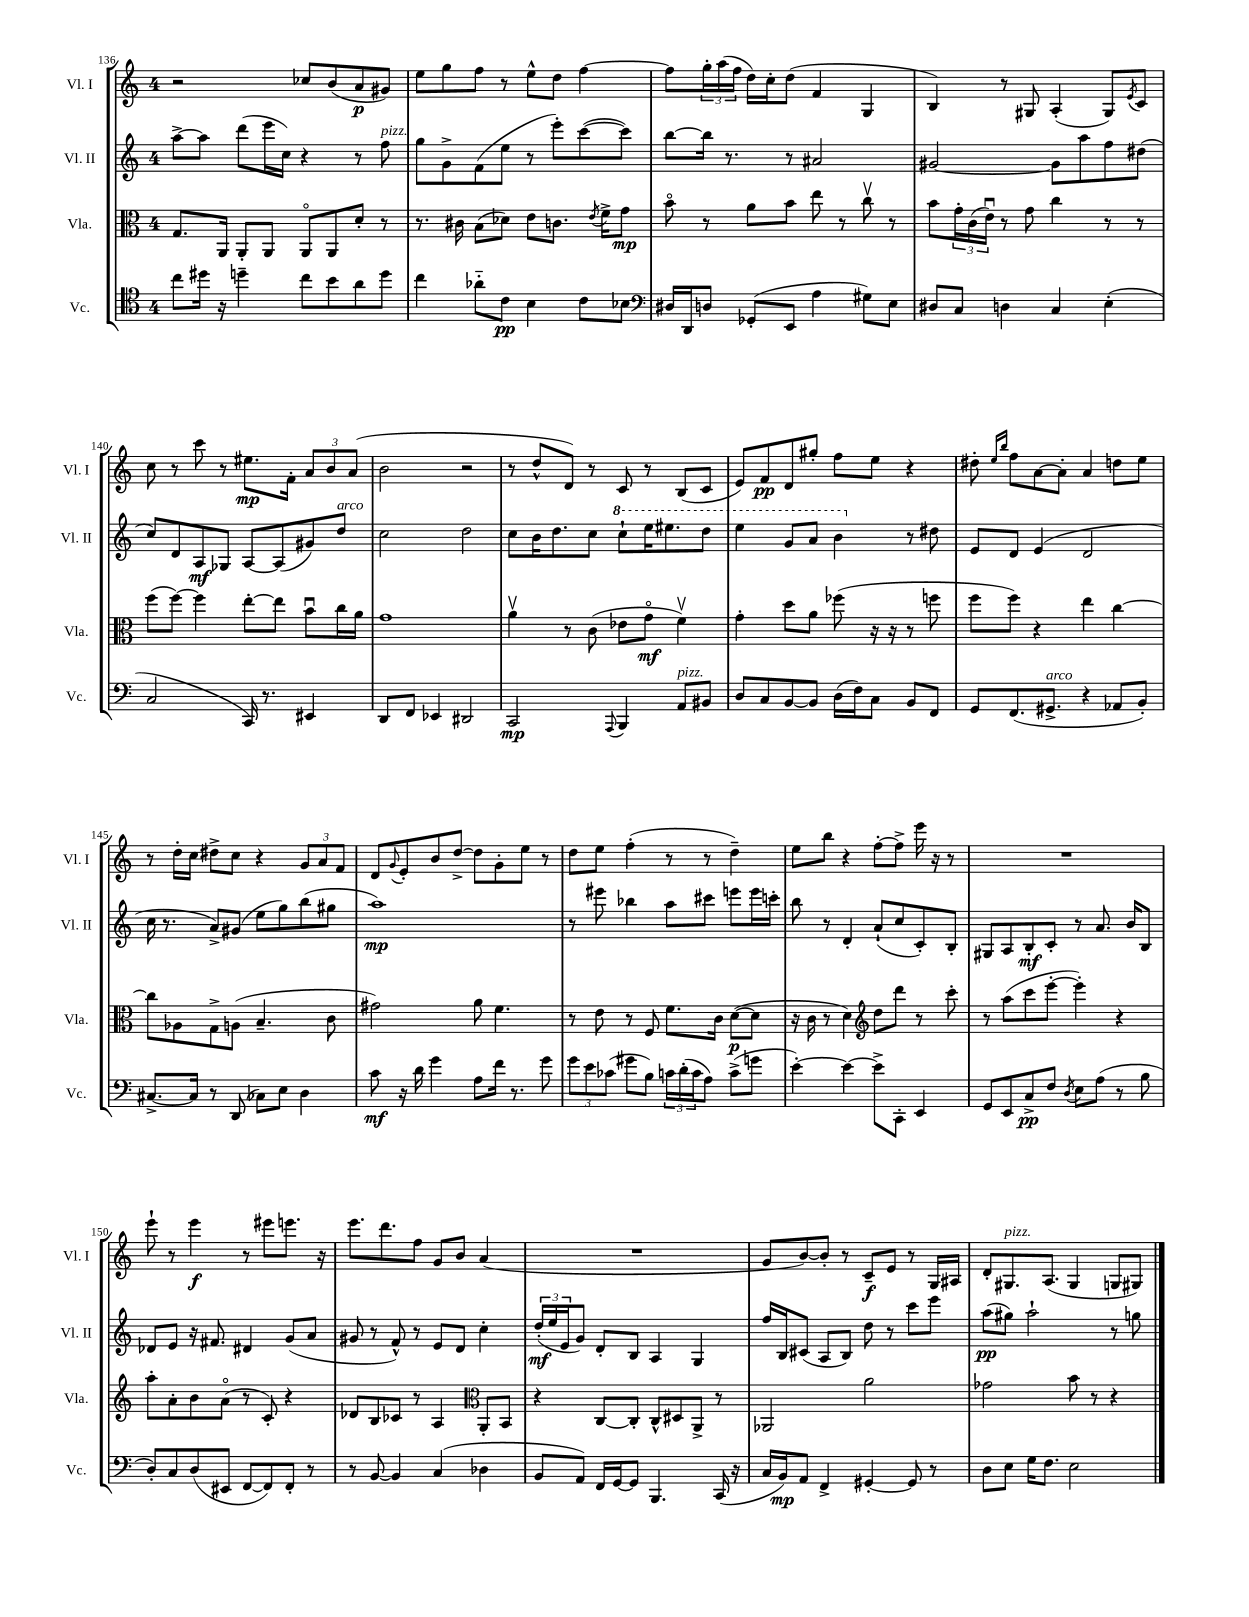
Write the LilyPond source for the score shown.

<<
\new StaffGroup <<
\new Staff = "s0" \with { instrumentName = "Vl. I" shortInstrumentName = "Vl. I" } {
    \clef treble \key c \major \once \override Staff.TimeSignature.style = #'single-digit \time 4/4
    r2 ces''8 b'8( a'8\p gis'8) |
    e''8 g''8 f''8 r8 e''8-^ d''8 f''4~ |
    f''8 \tuplet 3/2 { g''16-. a''16( f''16 } d''16) c''16-. d''8( f'4 g4 |
    b4) r8 gis8 a4-.( gis8) \acciaccatura { e'8 } c'8 |
    c''8 r8 c'''8 r8 eis''8.\mp f'16-. \tuplet 3/2 { a'8 b'8 a'8( } |
    b'2 r2 |
    r8 d''8-^ d'8) r8 c'8 r8 b8( c'8 |
    e'8) f'8\pp d'8 gis''8-. f''8 e''8 r4 |
    dis''8-. \grace { e''16 b''16 } f''8 a'8~ a'8-. a'4 d''8 e''8 |
    r8 d''16-. c''16 dis''8-> c''8 r4 \tuplet 3/2 { g'8 a'8 f'8 } |
    d'8 \appoggiatura { g'8 } e'8-. b'8 d''8~-> d''8 g'8-. e''8 r8 |
    d''8 e''8 f''4-.( r8 r8 d''4--) |
    e''8 b''8 r4 f''8~-. f''8-> e'''16 r16 r8 |
    R1 |
    e'''8-! r8 e'''4\f r8 eis'''8 e'''8. r16 |
    e'''8. d'''8. f''8 g'8 b'8 a'4( |
    R1 |
    g'8 b'8~) b'8-. r8 c'8--\f e'8 r8 g16 ais16 |
    d'8-. gis8.^\markup { \italic "pizz." } a8.( gis4 g8 gis8) \bar "|." |
}
\new Staff = "s1" \with { instrumentName = "Vl. II" shortInstrumentName = "Vl. II" } {
    \clef treble \key c \major \once \override Staff.TimeSignature.style = #'single-digit \time 4/4
    a''8~-> a''8 d'''8( e'''16 c''16) r4 r8 f''8^\markup { \italic "pizz." } |
    g''8 g'8-> f'8( e''8 r8 e'''8-.) c'''8~( c'''8) |
    b''8~ b''16 r8. r8 ais'2 |
    gis'2~ gis'8 a''8 f''8 dis''8( |
    c''8) d'8 a8\mf ges8 a8~ a8( gis'8) d''8^\markup { \italic "arco" } |
    c''2 d''2 |
    c''8 b'16 d''8. c''8 \ottava #1 c'''8-! e'''16 eis'''8. d'''8 |
    e'''4 g''8 a''8 b''4 \ottava #0 r8 dis''8 |
    e'8 d'8 e'4( d'2 |
    c''16 r8. a'8->) gis'8( e''8 g''8) b''8( gis''8 |
    a''1\mp) |
    r8 eis'''8 bes''4 a''8 cis'''8 e'''8 e'''16 c'''16-. |
    b''8 r8 d'4-. a'8-!( c''8 c'8-.) b8-. |
    gis8 a8 b8-.\mf c'8-. r8 a'8. b'16 b8 |
    des'8 e'8 r16 fis'8. dis'4 g'8( a'8 |
    gis'8 r8 f'8-^) r8 e'8 d'8 c''4-. |
    \tuplet 3/2 { d''16-.\mf( e''16 e'16 } g'8) d'8-. b8 a4 g4 |
    f''16 b16 cis'8( a8 b8) d''8 r8 c'''8 e'''8 |
    a''8\pp( gis''8) a''2-! r8 g''8 \bar "|." |
}
\new Staff = "s2" \with { instrumentName = "Vla." shortInstrumentName = "Vla." } {
    \clef alto \key c \major \once \override Staff.TimeSignature.style = #'single-digit \time 4/4
    g8. a,16 a,8-. a,8 a,8\flageolet a,8 d'8-. r8 |
    r8. cis'16 b8( des'8) e'8 c'8. \acciaccatura { e'8 } f'16-> g'8\mp |
    b'8\flageolet r8 a'8 b'8 e''8 r8 c''8\upbow r8 |
    b'8 \tuplet 3/2 { g'16-. c'16( e'16\downbow) } r8 g'8 c''4 r8 r8 |
    f''8( f''8~) f''4 e''8~-. e''8 b'8\downbow c''16 a'16 |
    g'1 |
    a'4\upbow r8 c'8( ees'8 g'8\flageolet\mf f'4\upbow) |
    g'4-. d''8 a'8 fes''8( r16 r16 r8 f''8 |
    f''8 f''8) r4 e''4 c''4~ |
    c''8 aes8 g8-> a8( b4.-- c'8 |
    gis'2) a'8 f'4. |
    r8 e'8 r8 f8 f'8. c'16 d'8~\p( d'8 |
    r16 c'16 r8 d'4) \clef treble d''8 d'''8 r8 c'''8-. |
    r8 a''8( c'''8 e'''8~-. e'''4-.) r4 |
    a''8-. a'8-. b'8 a'8\flageolet( r8 c'8-.) r4 |
    des'8 b8 ces'8 r8 a4 \clef alto a,8-. b,8 |
    r4 c8~ c8-. c8-^ dis8 a,8-> r8 |
    aes,2 a'2 |
    ges'2 b'8 r8 r4 \bar "|." |
}
\new Staff = "s3" \with { instrumentName = "Vc." shortInstrumentName = "Vc." } {
    \clef tenor \key c \major \once \override Staff.TimeSignature.style = #'single-digit \time 4/4
    c''8 dis''16 r16 d''4-- c''8 b'8 a'8 d''8 |
    c''4 aes'8-_ c'8\pp b4 c'8 bes8 |
    \clef bass dis16 d,16 d8 ges,8-.( e,8 a4 gis8) e8 |
    dis8 c8 d4 c4 e4-.( |
    c2 c,16) r8. eis,4 |
    d,8 f,8 ees,4 dis,2 |
    c,2\mp \appoggiatura { a,,8 } b,,4 a,8^\markup { \italic "pizz." } bis,8 |
    d8 c8 b,8~ b,8 d16( f16) c8 b,8 f,8 |
    g,8 f,8.( gis,8.->^\markup { \italic "arco" } r4 aes,8 b,8-.) |
    cis8.~-> cis16 r8 d,8( ces8) e8 d4 |
    c'8\mf r16 d'16 g'4 a8 f'16 r8. g'8 |
    \tuplet 3/2 { g'8 e'8 ces'8( } gis'8 b8) \tuplet 3/2 { c'16 d'16-.( c'16 } a8) c'8->( g'8 |
    e'4~-.) e'4~ e'8-> c,8-. e,4 |
    g,8 e,8 c8->\pp f8 \acciaccatura { d8 } e8 a8( r8 b8 |
    d8-.) c8 d8( eis,8 f,8~ f,8) f,8-. r8 |
    r8 b,8~ b,4 c4( des4 |
    b,8 a,8) f,16 g,16~ g,8 b,,4. c,16( r16 |
    c16 b,16\mp) a,8 f,4-> gis,4~-. gis,8 r8 |
    d8 e8 g16 f8. e2 \bar "|." |
}
>>
>>
\layout { \context { \Score currentBarNumber = #136 } }
